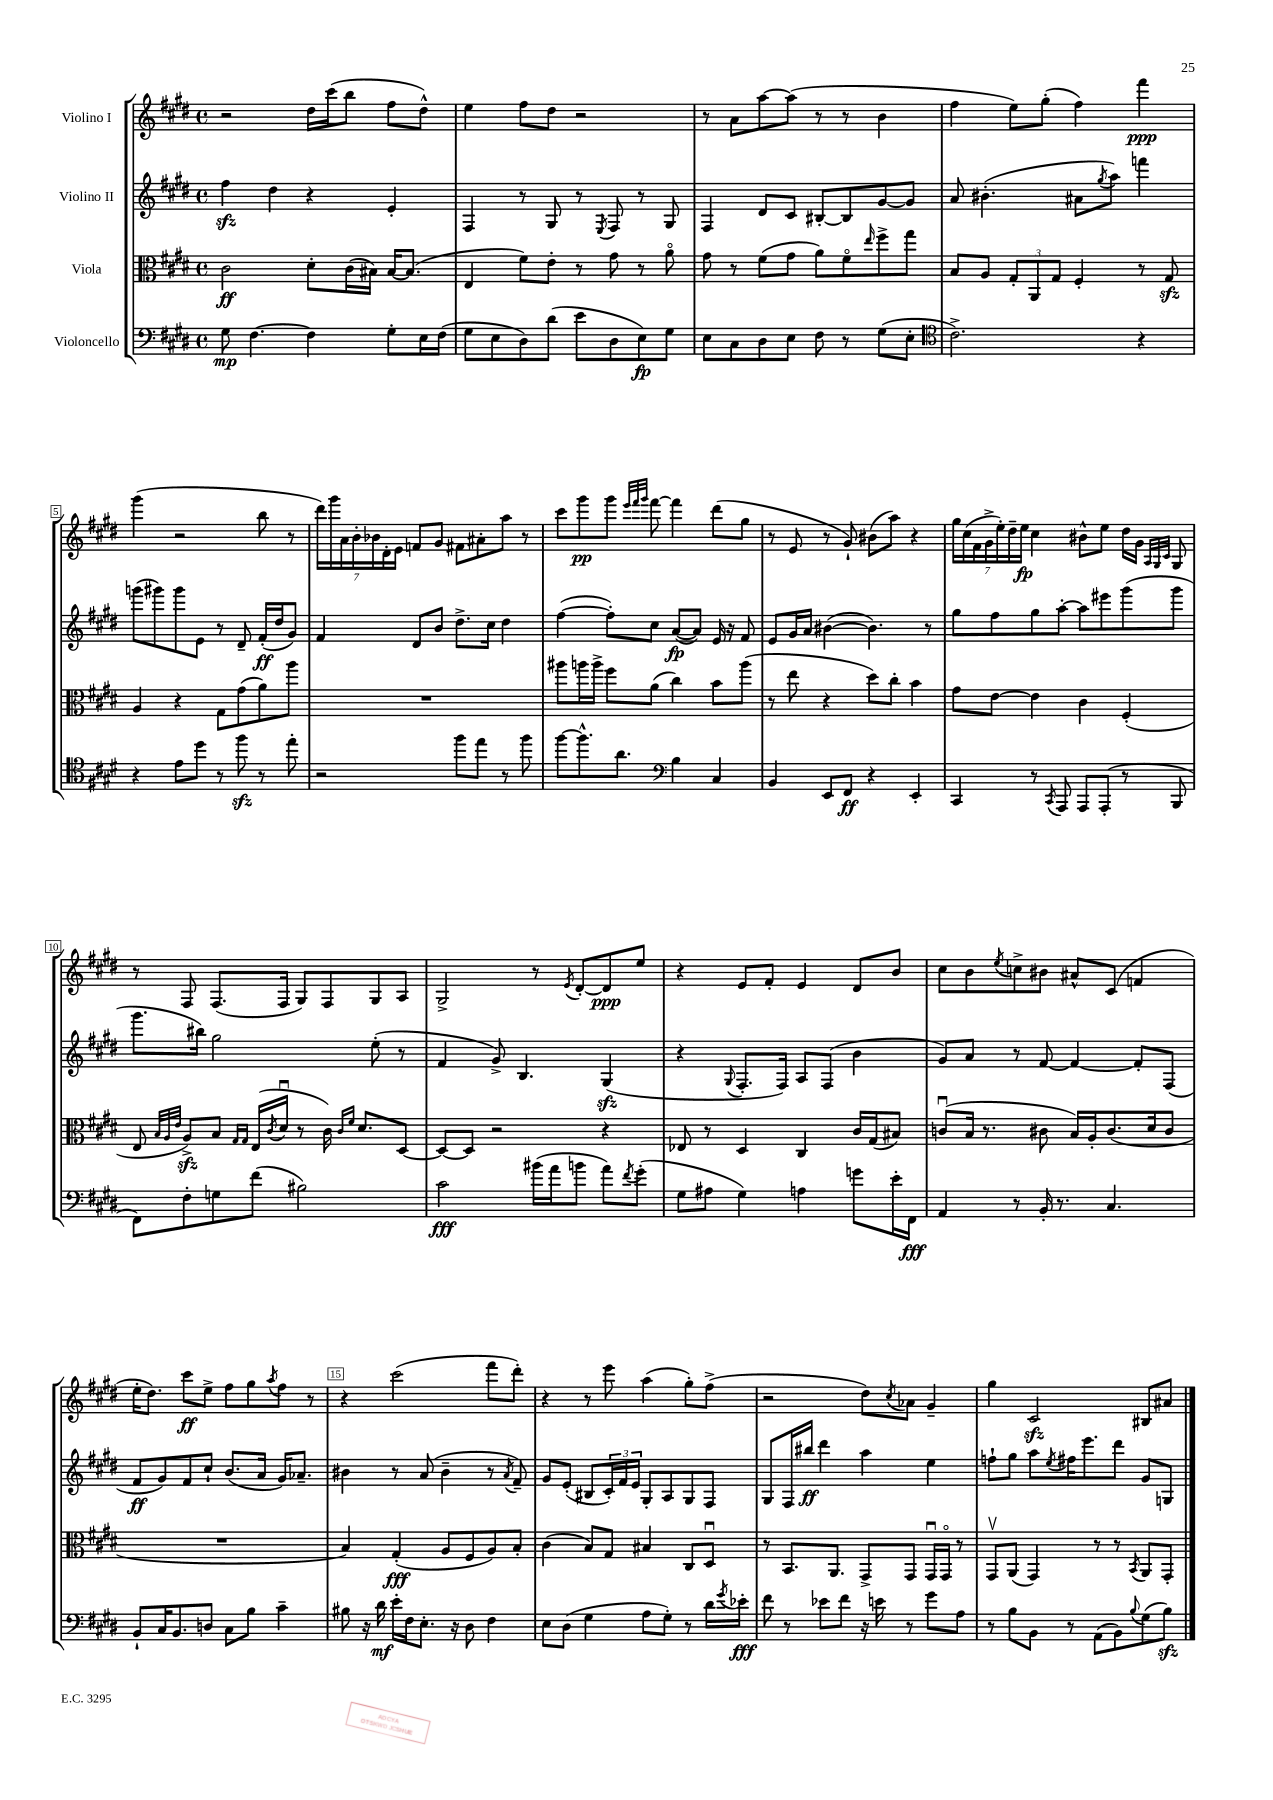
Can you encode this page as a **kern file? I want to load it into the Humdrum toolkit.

**kern	**dynam	**kern	**dynam	**kern	**dynam	**kern	**dynam
*part4	*part4	*part3	*part3	*part2	*part2	*part1	*part1
*staff4	*staff4	*staff3	*staff3	*staff2	*staff2	*staff1	*staff1
*I"Violoncello	*	*I"Viola	*	*I"Violino II	*	*I"Violino I	*
*clefF4	*	*clefC3	*	*clefG2	*	*clefG2	*
*k[f#c#g#d#]	*	*k[f#c#g#d#]	*	*k[f#c#g#d#]	*	*k[f#c#g#d#]	*
*M4/4	*	*M4/4	*	*M4/4	*	*M4/4	*
*met(c)	*	*met(c)	*	*met(c)	*	*met(c)	*
=1	=1	=1	=1	=1	=1	=1	=1
8G#\	mp	2c#\	ff	4ff#zz\	.	2r	.
[4.F#\	.	.	.	.	.	.	.
.	.	.	.	4dd#\	.	.	.
4F#\]	.	8d#'\L	.	4r	.	16dd#\LL	.
.	.	.	.	.	.	(16ccc#\J	.
.	.	(16c#\L	.	.	.	8bb\J	.
.	.	16B#X\JJ)	.	.	.	.	.
8G#'\L	.	[16B#/KL	.	4e'/	.	8ff#\L	.
.	.	(8.B#/J]	.	.	.	.	.
16E\L	.	.	.	.	.	8dd#^^\J)	.
(16F#\JJ	.	.	.	.	.	.	.
=2	=2	=2	=2	=2	=2	=2	=2
8G#\L	.	4E/	.	4F#/	.	4ee\	.
8E\	.	.	.	.	.	.	.
8D#\)	.	8f#\L)	.	8r	.	8ff#\L	.
(8d#\J	.	8e'\J	.	8G#/	.	8dd#\J	.
8e\L	.	8r	.	8r	.	2r	.
.	.	.	.	8qE/	.	.	.
8D#\	.	8g#\	.	8F#/	.	.	.
8E\)	fp	8r	.	8r	.	.	.
8G#\J	.	8a\	.	8G#/	.	.	.
=3	=3	=3	=3	=3	=3	=3	=3
8E\L	.	8g#\	.	4F#/	.	8r	.
8C#\	.	8r	.	.	.	8a\L	.
8D#\	.	(8f#\L	.	8d#/L	.	[8aa\	.
8E\J	.	8g#\J	.	8c#/J	.	(8aa\J]	.
8F#\	.	8a\L)	.	[8B#X'/L	.	8r	.
8r	.	8f#\	.	8B#/]	.	8r	.
.	.	16qqee/	.	.	.	.	.
(8G#\L	.	8ff#^\	.	[8g#/	.	4b\	.
8E'\J	.	8gg#\J	.	8g#/J]	.	.	.
=4	=4	=4	=4	=4	=4	=4	=4
*clefC4	*	*	*	*	*	*	*
2.c#^\)	.	8B/L	.	8a/	.	4ff#\	.
.	.	8A/J	.	(4.b#X'\	.	.	.
.	.	12G#'/L	.	.	.	8ee\L)	.
.	.	12AA/	.	.	.	.	.
.	.	.	.	.	.	(8gg#'\J	.
.	.	12G#/J	.	.	.	.	.
.	.	4F#'/	.	8a#X\L	.	4ff#\)	.
.	.	.	.	8qgg#/	.	.	.
.	.	.	.	8aa\J)	.	.	.
4r	.	8r	.	4fffn\	.	4fff#\	ppp
.	.	8G#zz/	.	.	.	.	.
!!LO:LB:g=z
=5	=5	=5	=5	=5	=5	=5	=5
4r	.	4A/	.	(8gggn\L	.	(4ggg#\	.
.	.	.	.	8ggg#X\)	.	.	.
8e\L	.	4r	.	8ggg#\	.	2r	.
8dd#\J	.	.	.	8e\J	.	.	.
8r	.	8G#\L	.	8r	.	.	.
8ff#zz\	.	(8g#\	.	8d#~/	.	.	.
8r	.	8a\)	.	(16f#'/LL	ff	8bb\	.
.	.	.	.	16dd#/J	.	.	.
8ee'\	.	8aa\J	.	8g#/J)	.	8r	.
=6	=6	=6	=6	=6	=6	=6	=6
2r	.	1r	.	4f#/	.	28ddd#\LL)	.
.	.	.	.	.	.	28ggg#\	.
.	.	.	.	.	.	28a\	.
.	.	.	.	.	.	28b'\	.
.	.	.	.	.	.	28b-X\	.
.	.	.	.	.	.	28d#'\	.
.	.	.	.	.	.	28e\JJ	.
.	.	.	.	8d#/L	.	8fn/L	.
.	.	.	.	8b/J	.	8g#/J	.
8ff#\L	.	.	.	8.dd#^\L	.	8f#X\L	.
8ee\J	.	.	.	.	.	8a#X'\	.
.	.	.	.	16cc#\Jk	.	.	.
8r	.	.	.	4dd#\	.	8aa\J	.
8ff#\	.	.	.	.	.	8r	.
=7	=7	=7	=7	=7	=7	=7	=7
[8ff#\L	.	8aa#X\L	.	([4ff#\	.	8ccc#\L	.
8.ff#^^\]	.	16aan\L	.	.	.	8ggg#\	pp
.	.	16aa^\JJ	.	.	.	.	.
.	.	8ff#\L	.	8ff#'\L])	.	8ggg#\J	.
8.a\J	.	.	.	.	.	.	.
.	.	.	.	.	.	32qqeee/LLL	.
.	.	.	.	.	.	32qqfff#/	.
.	.	.	.	.	.	32qqggg#/JJJ	.
.	.	(8a\J	.	8cc#\J	.	[8fff#\	.
*clefF4	*	*	*	*	*	*	*
4B\	.	4cc#\)	.	([8a/L	fp	4fff#\]	.
.	.	.	.	8a/J])	.	.	.
4C#/	.	8b\L	.	16e/	.	(8ddd#\L	.
.	.	.	.	16r	.	.	.
.	.	(8aa\J	.	8f#/	.	8gg#\J	.
=8	=8	=8	=8	=8	=8	=8	=8
4BB/	.	8r	.	8e/L	.	8r	.
.	.	8ee\	.	16g#/L	.	8e/	.
.	.	.	.	16a/JJ	.	.	.
8EE/L	.	4r	.	([4b#X\	.	8r	.
8FF#/J	ff	.	.	.	.	8g#`/)	.
4r	.	8dd#\L)	.	4.b#\])	.	(8b#X\L	.
.	.	8cc#'\J	.	.	.	8aa\J)	.
4EE'/	.	4b\	.	.	.	4r	.
.	.	.	.	8r	.	.	.
=9	=9	=9	=9	=9	=9	=9	=9
4CC#/	.	8g#\L	.	8gg#\L	.	28gg#\LL	.
.	.	.	.	.	.	(28cc#\	.
.	.	.	.	.	.	28f#\	.
.	.	.	.	.	.	28g#^\	.
.	.	[8e\J	.	8ff#\	.	.	.
.	.	.	.	.	.	28ee'\)	.
.	.	.	.	.	.	28dd#~\	.
.	.	.	.	.	.	28ee\JJ	fp
8r	.	4e\]	.	8gg#\	.	4cc#\	.
8qCC#/	.	.	.	.	.	.	.
8AAA/	.	.	.	[8aa'\J	.	.	.
8AAA/L	.	4c#\	.	8aa\L]	.	8b#X^^\L	.
(8AAA'/J	.	.	.	8eee#X\	.	8ee\J	.
8r	.	(4F#'/	.	(8ggg#\	.	16dd#\LL	.
.	.	.	.	.	.	16g#\JJ	.
.	.	.	.	.	.	32qqA/LLL	.
.	.	.	.	.	.	32qqG#/	.
.	.	.	.	.	.	32qqc#/JJJ	.
8BBB/	.	.	.	8ggg#\J	.	8G#/	.
!!LO:LB:g=z
=10	=10	=10	=10	=10	=10	=10	=10
8FF#\L)	.	8E/	.	8.ggg#\L	.	8r	.
.	.	32qqB/LLL	.	.	.	.	.
.	.	32qqA/	.	.	.	.	.
.	.	32qqe/JJJ	.	.	.	.	.
8F#'\	.	8Azz^/L)	.	.	.	8F#/	.
.	.	.	.	16bb#X\Jk)	.	.	.
8Gn\	.	8B/J	.	2gg#\	.	(8.F#/L	.
.	.	16qqG#/LL	.	.	.	.	.
.	.	16qqG#/JJ	.	.	.	.	.
(8f#\J	.	(16E/LL	.	.	.	.	.
.	.	8qc#/	.	.	.	.	.
.	.	16d#u/JJ	.	.	.	16F#/Jk	.
2B#X\)	.	8r	.	.	.	8G#/L)	.
.	.	16c#\)	.	.	.	8F#/	.
.	.	16qqc#/LL	.	.	.	.	.
.	.	16qqf#/JJ	.	.	.	.	.
.	.	8.d#/L	.	.	.	.	.
.	.	.	.	(8ee'\	.	8G#/	.
.	.	[8D#/J	.	8r	.	8A/J	.
=11	=11	=11	=11	=11	=11	=11	=11
2c#\	fff	8D#/L_	.	4f#/	.	2G#^/	.
.	.	8D#/J]	.	.	.	.	.
.	.	2r	.	8g#^/)	.	.	.
.	.	.	.	4.B/	.	.	.
(16b#X\LL	.	.	.	.	.	8r	.
16a\J	.	.	.	.	.	.	.
.	.	.	.	.	.	8qe/	.
8bn\J	.	.	.	.	.	[8d#'/L	.
8a\L)	.	4r	.	(4G#zz/	.	8d#/]	ppp
8qf#/	.	.	.	.	.	.	.
(8g#'\J	.	.	.	.	.	8ee/J	.
=12	=12	=12	=12	=12	=12	=12	=12
8G#\L	.	8E-X/	.	4r	.	4r	.
8A#X\J	.	8r	.	.	.	.	.
.	.	.	.	8qqG#/	.	.	.
4G#\)	.	4D#/	.	8.F#'/L	.	8e/L	.
.	.	.	.	.	.	8f#'/J	.
.	.	.	.	16F#/Jk)	.	.	.
4An\	.	4C#/	.	8A/L	.	4e/	.
.	.	.	.	(8F#/J	.	.	.
8gn\L	.	16c#/LL	.	4b\	.	8d#/L	.
.	.	(16G#/J	.	.	.	.	.
16e'\L	.	8B#X/J)	.	.	.	8b/J	.
16FF#\JJ	fff	.	.	.	.	.	.
=13	=13	=13	=13	=13	=13	=13	=13
4AA/	.	(8cnu/L	.	8g#/L)	.	8cc#\L	.
.	.	16B/Jk	.	8a/J	.	8b\	.
.	.	8.r	.	.	.	.	.
.	.	.	.	.	.	8qee/	.
8r	.	.	.	8r	.	8ccn^\	.
16BB'/	.	8c#X\	.	[8f#/	.	8b#X\J	.
8.r	.	.	.	.	.	.	.
.	.	16B/LL)	.	4f#/_	.	8a#X^^/L	.
.	.	16A'/J	.	.	.	.	.
4.C#/	.	(8.c#/	.	.	.	(8c#/J	.
.	.	.	.	8f#'/L]	.	4fn/	.
.	.	16d#/k	.	.	.	.	.
.	.	8c#/J	.	(8F#/J	.	.	.
!!LO:LB:g=z
=14	=14	=14	=14	=14	=14	=14	=14
8BB`/L	.	1r	.	8f#/L	ff	16ee'\KL	.
.	.	.	.	.	.	8.dd#\J)	.
16C#/K	.	.	.	8g#/)	.	.	.
8.BB/	.	.	.	.	.	.	.
.	.	.	.	8f#/	.	8ccc#\L	ff
8Dn/J	.	.	.	8cc#`/J	.	8ee^\J	.
8C#\L	.	.	.	(8.b/L	.	8ff#\L	.
8B\J	.	.	.	.	.	8gg#\	.
.	.	.	.	16a/Jk	.	.	.
.	.	.	.	.	.	8qaa/	.
4c#~\	.	.	.	16g#/KL)	.	8ff#\J	.
.	.	.	.	8.a-X~/J	.	.	.
.	.	.	.	.	.	8r	.
=15	=15	=15	=15	=15	=15	=15	=15
8B#X\	.	4B/)	.	4b#X\	.	4r	.
16r	.	.	.	.	.	.	.
16d#\	mf	.	.	.	.	.	.
16e'\LL	.	(4G#'/	fff	8r	.	(2ccc#\	.
16F#\J	.	.	.	.	.	.	.
8.E'\J	.	.	.	(8a/	.	.	.
.	.	8A/L	.	4b#~\	.	.	.
16r	.	.	.	.	.	.	.
8D#\	.	8F#/	.	.	.	.	.
4F#\	.	8A/)	.	8r	.	8fff#\L	.
.	.	.	.	8qa/	.	.	.
.	.	8B'/J	.	8f#~/)	.	8ddd#'\J)	.
=16	=16	=16	=16	=16	=16	=16	=16
8E\L	.	(4c#\	.	8g#/L	.	4r	.
(8D#\J	.	.	.	(8e'/J	.	.	.
4G#\	.	8B/L)	.	8B#X/L	.	8r	.
.	.	8G#/J	.	24c#'/L)	.	8eee\	.
.	.	.	.	24f#/	.	.	.
.	.	.	.	24e/JJ	.	.	.
8A\L	.	4B#X/	.	8G#'/L	.	(4aa\	.
8G#'\J)	.	.	.	8A/	.	.	.
8r	.	8C#/L	.	8G#/	.	8gg#'\L)	.
16d#\LL	.	8D#u/J	.	8F#/J	.	(8ff#^\J	.
8qg#/	.	.	.	.	.	.	.
16e-X'\JJ	fff	.	.	.	.	.	.
=17	=17	=17	=17	=17	=17	=17	=17
8f#\	.	8r	.	8G#/L	.	2r	.
8r	.	8.BB/L	.	16F#/L	.	.	.
.	.	.	.	16bb#X/JJ	ff	.	.
8e-X\L	.	.	.	4ddd#\	.	.	.
.	.	8.AA/J	.	.	.	.	.
8f#\J	.	.	.	.	.	.	.
16r	.	8GG#^/L	.	4aa\	.	8dd#\L)	.
16en\	.	.	.	.	.	.	.
.	.	.	.	.	.	8qcc#/	.
8r	.	8GG#/J	.	.	.	8a-X\J	.
8g#\L	.	16GG#u/LL	.	4ee\	.	4g#~/	.
.	.	16GG#/JJ	.	.	.	.	.
8A\J	.	8r	.	.	.	.	.
=18	=18	=18	=18	=18	=18	=18	=18
8r	.	8GG#v/L	.	8ffn`\L	.	4gg#\	.
8B\L	.	(8AA/J	.	8gg#\J	.	.	.
8BB\J	.	4GG#/)	.	8aa\L	.	2c#zz/	.
.	.	.	.	8qee/	.	.	.
8r	.	.	.	16ff#X\K	.	.	.
.	.	.	.	8.eee\	.	.	.
(8AA\L	.	8r	.	.	.	.	.
8BB\)	.	8r	.	8ddd#\J	.	.	.
8qqB/	.	8qBB/	.	.	.	.	.
(8G#\	.	8AA/L	.	8g#/L	.	8B#X/L	.
8Bzz\J)	.	8GG#'/J	.	8Gn/J	.	8a#X/J	.
==	==	==	==	==	==	==	==
*-	*-	*-	*-	*-	*-	*-	*-
